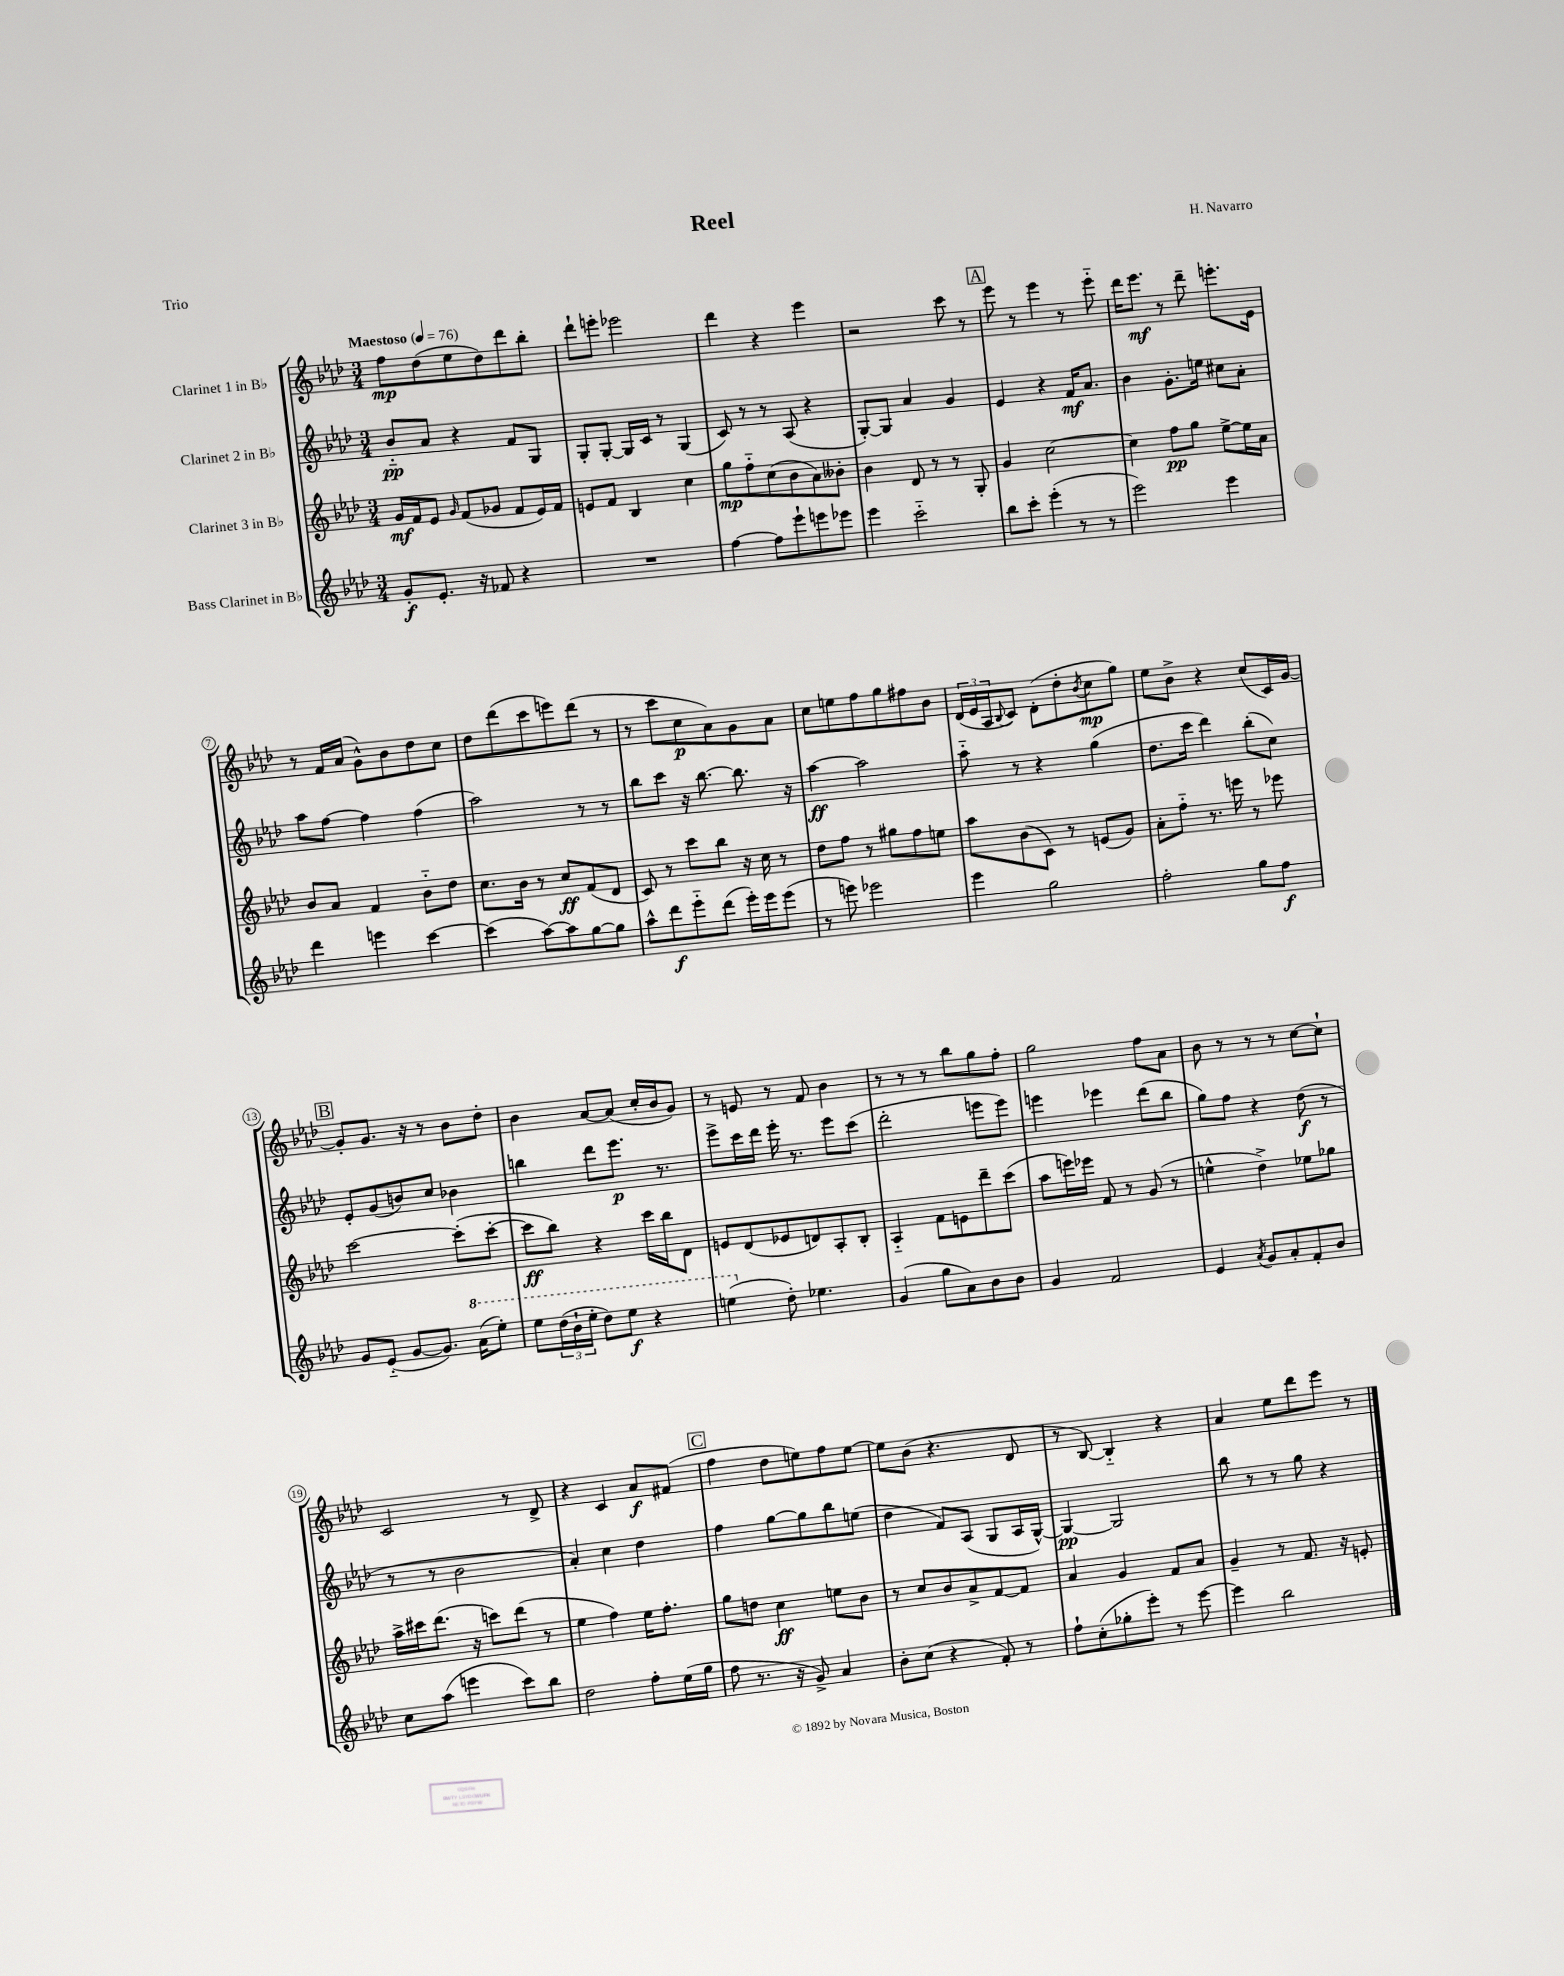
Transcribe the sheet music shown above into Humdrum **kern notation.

**kern	**kern	**kern	**kern
*staff4	*staff3	*staff2	*staff1
*clefG2	*clefG2	*clefG2	*clefG2
*k[b-e-a-d-]	*k[b-e-a-d-]	*k[b-e-a-d-]	*k[b-e-a-d-]
*M3/4	*M3/4	*M3/4	*M3/4
*MM76	*MM76	*MM76	*MM76
8g'/L	16g/LL	8b-'~/L	8ff\L
.	16f/J	.	.
8.e-'/J	8e-/J	8a-/J	(8dd-\
.	16qqg/	.	.
.	(8f/L	4r	8ee-\
16r	.	.	.
8f-/	8g-/J	.	8dd-\)
4r	8f/L	8f/L	8ddd-\
.	16e-/L)	8G/J	8bb-'\J
.	16f/JJ	.	.
=	=	=	=
2.r	8e/L	8G'/L	8ddd-`\L
.	8f/J	[8G'/J	8eee'\J
.	4B-/	16G/]LL	2eee-\
.	.	16c/JJ	.
.	.	8r	.
.	4cc\	(4G/	.
=	=	=	=
[4ff\	8gg\L	8c/)	4ddd-\
.	8ff'~\	8r	.
8ff\]L	(8cc\	8r	4r
8eee-`\	8b-\	(8A-/	.
8eee\	8a-\)	4r	4eee-\
8eee-\J	8b--'\J	.	.
=	=	=	=
4eee-\	4b-\	[8G'/L)	2r
.	.	8G/]J	.
2ccc'~\	8d-/	4a-/	.
.	8r	.	.
.	8r	4g/	8ccc\
.	8G'/	.	8r
=	=	=	=
8bb-\L	4g/	4e-/	8eee-\
8ccc'\J	.	.	8r
(4eee-'\	[2cc\	4r	4eee-\
8r	.	16f/LK	8r
.	.	8.a-/J	.
8r	.	.	8eee-'~\
=	=	=	=
2eee-\)	4cc\]	4b-\	16ddd-\LK
.	.	.	8.eee-\J
.	8ff\L	8.g'\L	8r
.	8gg\J	.	8ddd-~\
.	.	16ee\Jk	.
4eee-\	[8ee-^\L	8cc#\L	8.eee'\L
.	16ee-\]L	8a-'\J	.
.	16a-\JJ	.	16e-\Jk
=	=	=	=
4ddd-\	8b-/L	8aa-\L	8r
.	8a-/J	[8ff\J	16f/LL
.	.	.	(16a-/JJ
4eee\	4f/	4ff\]	8g^^\L)
.	.	.	8b-\
[4ccc\	8b-'~\L	(4ff\	8dd-\
.	8dd-\J	.	8cc\J
=	=	=	=
(4ccc\]	8.cc\L	2aa-\)	8dd-\L
.	.	.	(8ddd-\
.	16b-\Jk	.	.
[8aa-\L)	8r	.	8ccc\
8aa-\]	8cc/L	.	8eee\)
[8gg\	(8f/	8r	(8ddd-\J
8gg\]J	8d-/J	8r	8r
=	=	=	=
8aa-^^\L	8c/)	8bb-\L	8r
8ddd-\	8r	8ccc\J	8ccc\L
8eee-'~\	8ccc\L	16r	8cc\
.	.	[8.bb-\	.
(8ddd-\J	8bb-\J	.	8a-\)
16eee-'\LL)	16r	8.bb-\]	8g\
16eee-\J	16cc\	.	.
(8eee-\J	8r	.	8a-\J
.	.	16r	.
=	=	=	=
8r	8dd-\L	[4aa-\	8cc\L
8eee\)	8ff\J	.	8ee\
2eee-\	8r	2aa-\]	8ff\
.	8gg#\L	.	8gg\
.	8ff\	.	8ff#\
.	8ee\J	.	8b-\J
=	=	=	=
4eee-\	8aa-\L	8aa-'~\	(24d-/LL
.	.	.	24e-/
.	.	.	24A-/J
.	.	.	8qqB-/
.	(8b-\	8r	8c/J)
2gg\	8c\J)	4r	(8d-'\L
.	8r	.	8dd-'\
.	.	.	8qb-/
.	(8e/L	(4gg\	8cc\
.	8g/J)	.	8gg\J)
=	=	=	=
2ff'\	8a-'\L	8.dd-\L	8ee-\L
.	8ff'~\J	.	8b-^\J
.	.	16ccc\Jk	.
.	8.r	4ddd-\)	4r
.	16eee\	.	.
8gg\L	8r	(8bb-'\L	(8cc/L
8ff\J	8eee-\	8cc\J)	16c/L)
.	.	.	[16g/JJ
=	=	=	=
8g/L	[2ccc\	8e-'/L	8g'/]L
(8e-'~/J	.	(8g/	8.g/J
[8g/L	.	8b/)	.
.	.	.	16r
8.g/]J)	.	8cc/J	8r
.	(8ccc'\]L	4b-\	8b-\L
(16aa-\LK	.	.	.
8eee-'\J)	[8ccc'\J	.	8dd-'\J
=	=	=	=
8eee-\L	8ccc\]L	4bb\	4b-\
(24ddd-\L	8bb-\J)	.	.
24bb-`\	.	.	.
24eee-'\JJ	.	.	.
8ddd-\L)	4r	8ddd-\L	[8a-/L
8eee-\J	.	8.eee-\J	(8a-/]J
4r	16ccc\LL	.	16cc'/LL
.	16bb-\J	8.r	16b-/J
.	8d-\J	.	8g/J)
=	=	=	=
(4eee\	8e/L	8eee-^\L	8r
.	(8d-/	16ccc\L	8e/
.	.	16ddd-\JJ	.
8dd-'\)	8e-/	16eee-'\	8r
.	.	8.r	.
4.ee-\	8d/)	.	8f/
.	8A-'/	8eee-\L	4b-\
.	8B-'/J	(8ccc\J	.
=	=	=	=
(4g/	4A-'~/	2ddd-'\	8r
.	.	.	8r
8gg\L	8f\L	.	8r
8a-\)	8e\	.	8bb-\L
8b-\	8ddd-~\	8eee\L	8gg\
8b-\J	(8ccc\J	8eee\J)	8ff'\J
=	=	=	=
4g/	8aa-\L	4eee\	2gg\
.	16eee\L)	.	.
.	16eee-\JJ	.	.
2f/	8f/	4eee-\	.
.	8r	.	.
.	(8g/	(8ddd-\L	8ff\L
.	8r	8bb-\J	8a-\J
=	=	=	=
4e-/	4ee^^\	8gg\L)	8b-\
.	.	8ff\J	8r
8qa-/	.	.	.
8g/L	4dd-^\)	4r	8r
8a-'/	.	.	8r
8f'/	8ee-\L	(8dd-\	[8cc\L
8b-/J	8gg-\J	8r	8cc`\]J
=	=	=	=
8cc\L	16aa-^\LL	8r	2c/
.	16ccc#\J	.	.
(8aa-\J	(8.ddd-\J	8r	.
4eee\	.	2b-\	.
.	16r	.	.
.	8ccc\L)	.	.
8ccc\L)	(8ddd-\J	.	8r
8bb-\J	8r	.	8d-^/
=	=	=	=
2dd-\	4ee-\	4a-'/)	4r
.	4ff\)	4cc\	4c/
8ff'\L	16ee-\LK	4dd-\	8a-/L
.	8.ff'\J	.	.
(16ee-\L	.	.	(8f#/J
16gg\JJ	.	.	.
=	=	=	=
8ff\	8gg\L	4ff\	4ff\
8.r	8dd\J	.	.
.	4cc\	[8gg\L	8dd-\L
16r	.	.	.
8g^/)	.	8gg\]	8ee\)
4a-/	8ee\L	8bb-\	8ff\
.	8b-\J	(8ee\J	[8ee\J
=	=	=	=
8b-'\L	8r	4dd-\	8ee\]L
(8cc\J	8cc/L	.	(8b-\J
4r	8b-/	8f/L)	4.r
.	8a-^/	(8A-/J	.
8f'/)	[8f/	8G/L	.
8r	8f/]J	16A-/L	8d-/
.	.	[16G^^/JJ)	.
=	=	=	=
8ff`\L	4a-/	4G/_	8r
(8cc'\	.	.	[8B-/)
8gg-'\	4g/	2G/]	4B-'~/]
8eee-'\J)	.	.	.
8r	8f/L	.	4r
[8eee-\	8a-/J	.	.
=	=	=	=
4eee-\]	4g~/	8bb-\	4a-/
.	.	8r	.
2bb-\	8r	8r	8ee-\L
.	8.f/	8gg\	8ddd-\
.	.	4r	8eee-\J
.	16r	.	.
.	8e'/	.	8r
==	==	==	==
*-	*-	*-	*-
